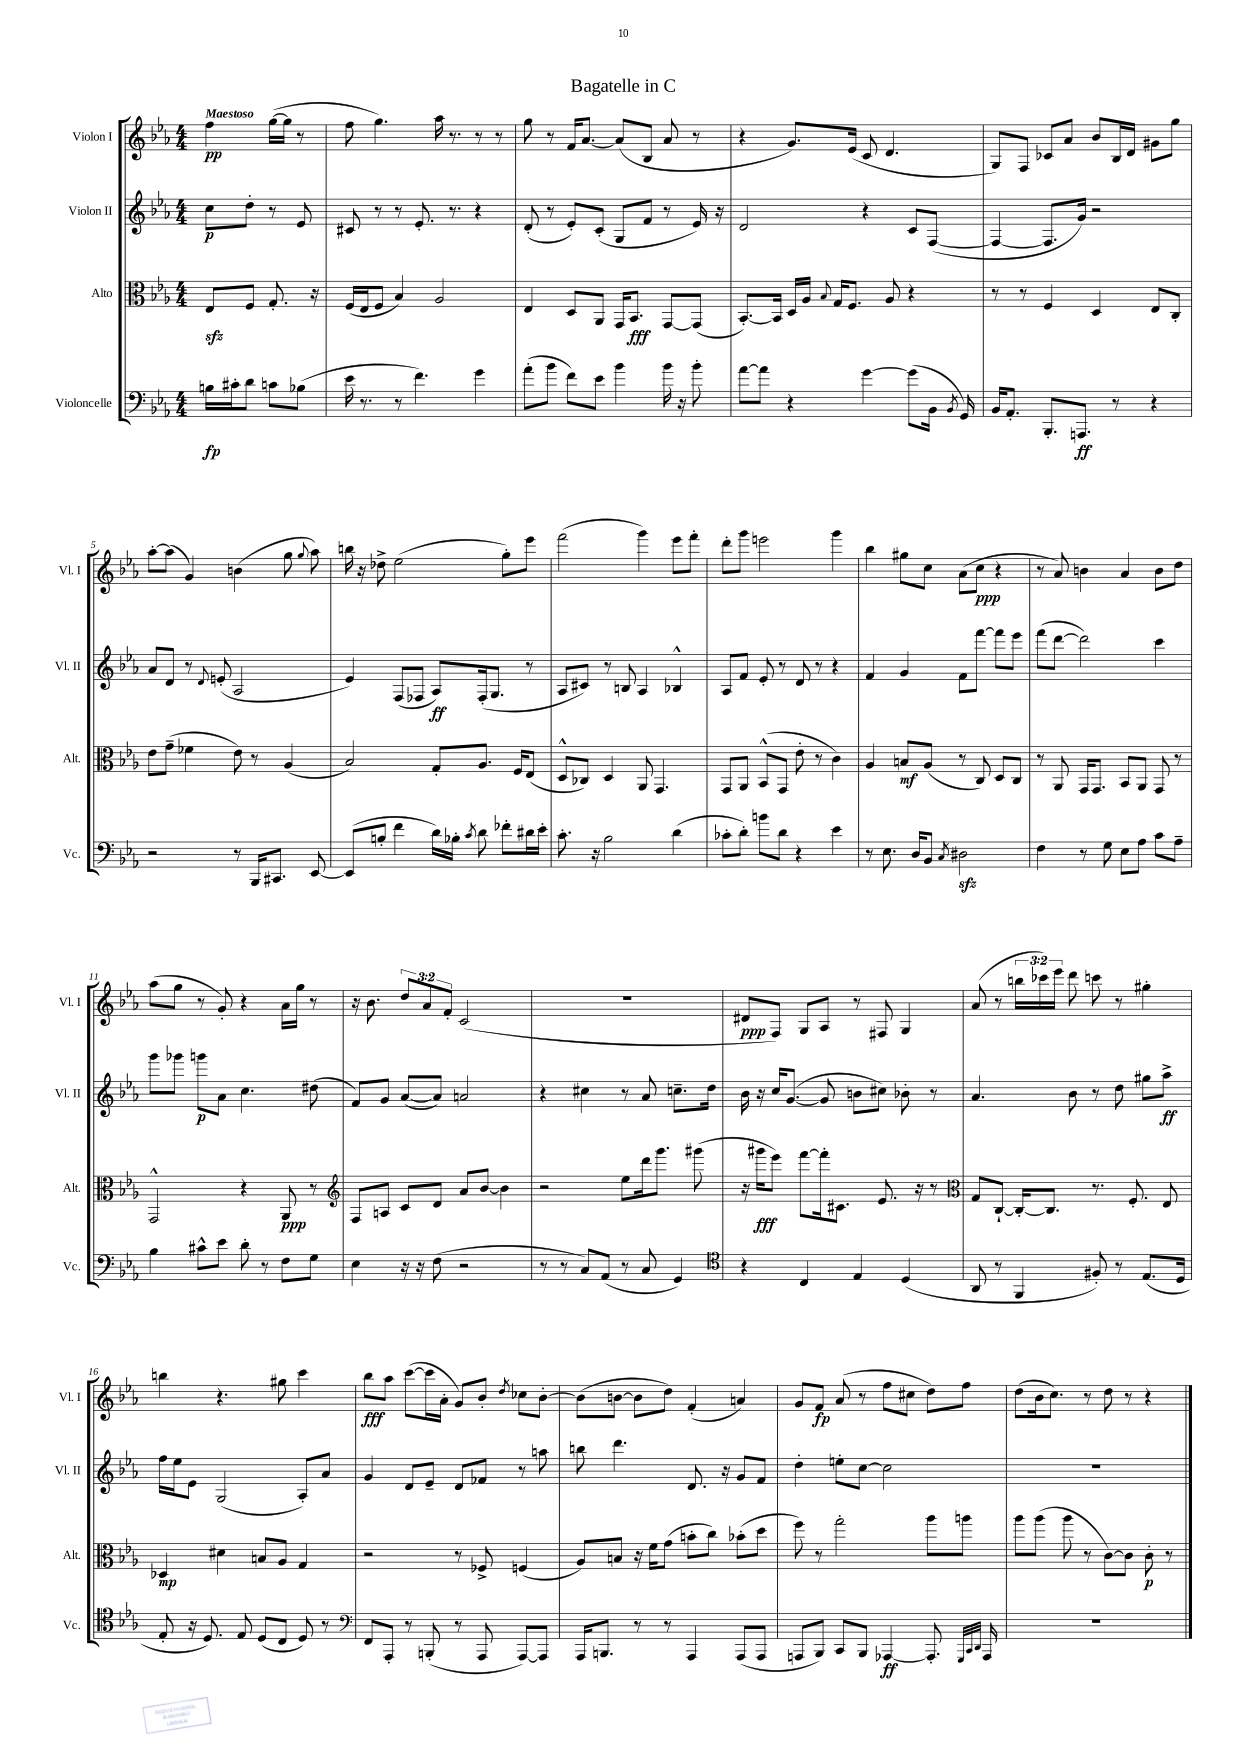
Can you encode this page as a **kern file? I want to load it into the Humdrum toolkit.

**kern	**dynam	**kern	**dynam	**kern	**dynam	**kern	**dynam
*part4	*part4	*part3	*part3	*part2	*part2	*part1	*part1
*staff4	*staff4	*staff3	*staff3	*staff2	*staff2	*staff1	*staff1
*I"Violoncelle	*	*I"Alto	*	*I"Violon II	*	*I"Violon I	*
*I'Vc.	*	*I'Alt.	*	*I'Vl. II	*	*I'Vl. I	*
*clefF4	*	*clefC3	*	*clefG2	*	*clefG2	*
*k[b-e-a-]	*	*k[b-e-a-]	*	*k[b-e-a-]	*	*k[b-e-a-]	*
*M4/4	*	*M4/4	*	*M4/4	*	*M4/4	*
=	=	=	=	=	=	=	=
!	!	!	!	!	!	!LO:TX:a:B:t=Maestoso	!
16Bn\LL	fp	8E-zz/L	.	8cc\L	p	4ff\	pp
16c#X'\J	.	.	.	.	.	.	.
8d\J	.	8F/J	.	8dd'\J	.	.	.
8cn\L	.	8.G'/	.	8r	.	([16gg\LL	.
.	.	.	.	.	.	16gg\JJ]	.
(8B-X\J	.	.	.	8e-/	.	8r	.
.	.	16r	.	.	.	.	.
=1	=1	=1	=1	=1	=1	=1	=1
16e-\	.	(16F/LL	.	8c#X/	.	8ff\	.
8.r	.	16E-/J	.	.	.	.	.
.	.	8F/J	.	8r	.	4.gg\)	.
8r	.	4B-/)	.	8r	.	.	.
4.f\)	.	.	.	8.e-'/	.	.	.
.	.	2A-/	.	.	.	16aa-\	.
.	.	.	.	8.r	.	8.r	.
4g\	.	.	.	4r	.	8r	.
.	.	.	.	.	.	8r	.
=2	=2	=2	=2	=2	=2	=2	=2
(8a-'\L	.	4E-/	.	(8d'/	.	8gg\	.
8b-\J	.	.	.	8r	.	8r	.
8f\L)	.	8D/L	.	8e-'/L)	.	16f/KL	.
.	.	.	.	.	.	[8.a-/J	.
8e-\J	.	8AA-/J	.	(8c'/J	.	.	.
4b-\	.	16GG/KL	.	8G/L	.	(8a-/L]	.
.	.	8.BB-/J	fff	.	.	.	.
.	.	.	.	8f/J	.	8B-/J	.
16b-\	.	[8GG/L	.	8r	.	8a-/	.
16r	.	.	.	.	.	.	.
8b-'\	.	(8GG/J]	.	16e-/)	.	8r	.
.	.	.	.	16r	.	.	.
=3	=3	=3	=3	=3	=3	=3	=3
[8a-\L	.	[8.BB-'/L)	.	2d/	.	4r	.
8a-\J]	.	.	.	.	.	.	.
.	.	16BB-/Jk]	.	.	.	.	.
4r	.	16D/LL	.	.	.	8.g/L)	.
.	.	16A-/JJ	.	.	.	.	.
.	.	8qqB-/	.	.	.	.	.
.	.	16G/KL	.	.	.	.	.
.	.	8.F/J	.	.	.	(16e-/Jk	.
[4g\	.	.	.	4r	.	8c/	.
.	.	8A-/	.	.	.	4.d/	.
(8g\L]	.	4r	.	8c/L	.	.	.
16BB-\Jk	.	.	.	([8F/J	.	.	.
8qBB-/	.	.	.	.	.	.	.
16GG/)	.	.	.	.	.	.	.
=4	=4	=4	=4	=4	=4	=4	=4
16BB-/KL	.	8r	.	4F/_	.	8G/L)	.
8.AA-'/J	.	.	.	.	.	.	.
.	.	8r	.	.	.	8F/J	.
8.BBB-'/L	.	4F/	.	8.F/L]	.	8c-X/L	.
.	.	.	.	.	.	8a-/J	.
8.AAAn/J	ff	.	.	16g/Jk)	.	.	.
.	.	4D/	.	2r	.	8b-/L	.
8r	.	.	.	.	.	16B-/L	.
.	.	.	.	.	.	16d/JJ	.
4r	.	8E-/L	.	.	.	8g#X\L	.
.	.	8C'/J	.	.	.	8gg\J	.
!!LO:LB:g=z
=5	=5	=5	=5	=5	=5	=5	=5
2r	.	8e-\L	.	8a-/L	.	[8aa-'\L	.
.	.	(8g~\J	.	8d/J	.	(8aa-\J]	.
.	.	4f-X\	.	8r	.	4g/)	.
.	.	.	.	8qqd/	.	.	.
.	.	.	.	(8en'/	.	.	.
8r	.	8e-\)	.	2A-/	.	(4bn\	.
16BBB-/KL	.	8r	.	.	.	.	.
8.CC#X/J	.	.	.	.	.	.	.
.	.	(4A-/	.	.	.	8gg\	.
.	.	.	.	.	.	8qqgg/	.
[8EE-/	.	.	.	.	.	8aa-\)	.
=6	=6	=6	=6	=6	=6	=6	=6
(8EE-/L]	.	2B-/)	.	4e-/)	.	16bbn\	.
.	.	.	.	.	.	16r	.
8Bn'/J	.	.	.	.	.	8dd-X^\	.
4f\	.	.	.	(8F/L	.	(2ee-\	.
.	.	.	.	8F-X/J	.	.	.
16d\LL)	.	8G'/L	.	8A-/L)	ff	.	.
16B-X'\JJ	.	.	.	.	.	.	.
8qc/	.	.	.	.	.	.	.
8d\	.	8.A-/J	.	(16F-'/k	.	.	.
.	.	.	.	8.G/J	.	.	.
8f-X'\L	.	.	.	.	.	8gg'\L)	.
.	.	16F/KL	.	.	.	.	.
16d#X\L	.	(8E-/J	.	8r	.	8eee-\J	.
16e-'\JJ	.	.	.	.	.	.	.
=7	=7	=7	=7	=7	=7	=7	=7
8.c'\	.	8D^^/L	.	8A-/L	.	(2fff\	.
.	.	8C-X/J)	.	8c#X/J)	.	.	.
16r	.	.	.	.	.	.	.
2B-\	.	4D/	.	8r	.	.	.
.	.	.	.	8Bn/	.	.	.
.	.	8AA-/	.	4A-/	.	4ggg\)	.
.	.	4.GG/	.	.	.	.	.
(4d\	.	.	.	4B-X^^/	.	8eee-\L	.
.	.	.	.	.	.	8fff'\J	.
=8	=8	=8	=8	=8	=8	=8	=8
8c-X'\L	.	8GG/L	.	8A-/L	.	8ddd'\L	.
8d'\J)	.	8AA-/J	.	8f/J	.	8ggg\J	.
8bn\L	.	(8BB-^^/L	.	8e-'/	.	2eeen\	.
8d\J	.	8GG/J	.	8r	.	.	.
4r	.	8e-'\	.	8d/	.	.	.
.	.	8r	.	8r	.	.	.
4e-\	.	4c\)	.	4r	.	4ggg\	.
=9	=9	=9	=9	=9	=9	=9	=9
8r	.	4A-/	.	4f/	.	4bb-\	.
8.E-\	.	.	.	.	.	.	.
.	.	8Bn/L	mf	4g/	.	8gg#X\L	.
16D/KL	.	.	.	.	.	.	.
8BB-/J	.	(8A-/J	.	.	.	8cc\J	.
8qC/	.	.	.	.	.	.	.
2D#Xzz\	.	8r	.	8f\L	.	(8a-\L	.
.	.	8C/)	.	[8fff\J	.	8cc\J	ppp
.	.	8D/L	.	8fff\L]	.	4r	.
.	.	8C/J	.	8eee-\J	.	.	.
=10	=10	=10	=10	=10	=10	=10	=10
4F\	.	8r	.	(8fff\L	.	8r	.
.	.	8AA-/	.	[8ddd\J	.	8a-/)	.
8r	.	16GG/KL	.	2ddd\])	.	4bn\	.
.	.	8.GG/J	.	.	.	.	.
8G\	.	.	.	.	.	.	.
8E-\L	.	8BB-/L	.	.	.	4a-/	.
8A-\J	.	8AA-/J	.	.	.	.	.
8c\L	.	8GG/	.	4ccc\	.	8b\L	.
8A-~\J	.	8r	.	.	.	8dd\J	.
!!LO:LB:g=z
=11	=11	=11	=11	=11	=11	=11	=11
4B-\	.	2GG^^/	.	8ggg\L	.	(8aa-\L	.
.	.	.	.	8ggg-X\J	.	8gg\J	.
8c#X^^\L	.	.	.	8gggn\L	p	8r	.
8e-\J	.	.	.	8a-\J	.	8g'/)	.
8d'\	.	4r	.	4.cc\	.	4r	.
8r	.	.	.	.	.	.	.
8F\L	.	8AA-/	ppp	.	.	16a-\LL	.
.	.	.	.	.	.	16gg\JJ	.
8G\J	.	8r	.	(8dd#X\	.	8r	.
=12	=12	=12	=12	=12	=12	=12	=12
*	*	*clefG2	*	*	*	*	*
4E-\	.	8F/L	.	8f/L)	.	16r	.
.	.	.	.	.	.	8.b-\	.
.	.	8An/J	.	8g/J	.	.	.
16r	.	8c/L	.	([8a-/L	.	12dd/L	.
16r	.	.	.	.	.	.	.
.	.	.	.	.	.	12a-/	.
(8F\	.	8d/J	.	8a-/J])	.	.	.
.	.	.	.	.	.	12f'/J	.
2r	.	8a-/L	.	2an/	.	(2c/	.
.	.	[8b-/J	.	.	.	.	.
.	.	4b-\]	.	.	.	.	.
=13	=13	=13	=13	=13	=13	=13	=13
8r	.	2r	.	4r	.	1r	.
8r	.	.	.	.	.	.	.
8C/L)	.	.	.	4cc#X\	.	.	.
(8AA-/J	.	.	.	.	.	.	.
8r	.	8ee-\L	.	8r	.	.	.
8C/	.	16ddd\k	.	8a-/	.	.	.
.	.	8.ggg\J	.	.	.	.	.
4GG/)	.	.	.	8.ccn~\L	.	.	.
.	.	(8ggg#X\	.	.	.	.	.
.	.	.	.	16dd\Jk	.	.	.
=14	=14	=14	=14	=14	=14	=14	=14
*clefC4	*	*	*	*	*	*	*
4r	.	16r	.	16b-\	.	8d#X/L	ppp
.	.	16ggg#X\KL	fff	16r	.	.	.
.	.	8eee-\J)	.	16cc/KL	.	8F/J)	.
.	.	.	.	([8.g/J	.	.	.
4C/	.	[8fff\L	.	.	.	8G/L	.
.	.	16fff'\k]	.	8g/]	.	8A-/J	.
.	.	8.c#X\J	.	.	.	.	.
4E-/	.	.	.	8bn\L	.	8r	.
.	.	8.e-/	.	8cc#X\J)	.	8F#X/	.
(4D/	.	.	.	8b-X'\	.	4G/	.
.	.	16r	.	.	.	.	.
.	.	8r	.	8r	.	.	.
=15	=15	=15	=15	=15	=15	=15	=15
*	*	*clefC3	*	*	*	*	*
8AA-/	.	8G/L	.	4.a-/	.	(8a-/	.
8r	.	[8C`/J	.	.	.	8r	.
4FF/	.	16C'/KL_	.	.	.	24bbn\LL	.
.	.	.	.	.	.	24ccc-X\)	.
.	.	8.C/J]	.	.	.	.	.
.	.	.	.	.	.	24eee-\JJ	.
.	.	.	.	8b-\	.	8ddd\	.
8F#X'/)	.	8.r	.	8r	.	8cccn\	.
8r	.	.	.	8dd\	.	8r	.
.	.	8.F'/	.	.	.	.	.
(8.E-/L	.	.	.	8gg#X\L	.	4gg#X'\	.
.	.	8E-/	.	8aa-^\J	ff	.	.
16D/Jk	.	.	.	.	.	.	.
!!LO:LB:g=z
=16	=16	=16	=16	=16	=16	=16	=16
8E-'/	.	4D-X/	mp	16ff\LL	.	4bbn\	.
.	.	.	.	16ee-\J	.	.	.
16r	.	.	.	8e-\J	.	.	.
8.D/)	.	.	.	.	.	.	.
.	.	4d#X\	.	(2G/	.	4.r	.
8E-/	.	.	.	.	.	.	.
(8D/L	.	8Bn/L	.	.	.	.	.
8C/J	.	8A-/J	.	.	.	8gg#X\	.
8D/)	.	4G/	.	8A-'/L)	.	4ccc\	.
8r	.	.	.	8a-/J	.	.	.
=17	=17	=17	=17	=17	=17	=17	=17
*clefF4	*	*	*	*	*	*	*
8FF/L	.	2r	.	4g/	.	8bb-\L	fff
8AAA-'/J	.	.	.	.	.	8aa-\J	.
8r	.	.	.	8d/L	.	([8ccc\L	.
(8BBBn'/	.	.	.	8e-~/J	.	16ccc\L]	.
.	.	.	.	.	.	16a-'\JJ	.
8r	.	8r	.	8d/L	.	8g/L)	.
8AAA-/	.	8F-X^/	.	8f-X/J	.	8b-'/J	.
.	.	.	.	.	.	8qdd/	.
[8AAA-/L)	.	(4Fn/	.	8r	.	8cc-X\L	.
8AAA-/J]	.	.	.	8aan\	.	[8b-'\J	.
=18	=18	=18	=18	=18	=18	=18	=18
16AAA-/KL	.	8A-/L)	.	8bbn\	.	(8b-\L]	.
8.BBBn/J	.	.	.	.	.	.	.
.	.	8Bn/J	.	4.ddd\	.	[8bn\J	.
8r	.	16r	.	.	.	8b\L]	.
.	.	16f\KL	.	.	.	.	.
8r	.	(8g\J	.	.	.	8dd\J)	.
4AAA-/	.	8bn'\L	.	8.d/	.	(4f'/	.
.	.	8cc\J)	.	.	.	.	.
.	.	.	.	16r	.	.	.
(8AAA-/L	.	(8b-X'\L	.	8g/L	.	4an/)	.
8AAA-/J	.	8dd\J	.	8f/J	.	.	.
=19	=19	=19	=19	=19	=19	=19	=19
8AAAn/L	.	8ff\)	.	4dd'\	.	8g/L	.
8BBB-/J)	.	8r	.	.	.	8f/J	fp
8CC/L	.	2gg'\	.	8een'\L	.	(8a-/	.
8BBB-/J	.	.	.	[8cc\J	.	8r	.
[4AAA-X/	ff	.	.	2cc\]	.	8ff\L	.
.	.	.	.	.	.	8cc#X\J	.
8.AAA-'/]	.	8aa-\L	.	.	.	8dd\L)	.
.	.	8aan\J	.	.	.	8ff\J	.
32qqGGG/LLL	.	.	.	.	.	.	.
32qqCC/	.	.	.	.	.	.	.
32qqDD/JJJ	.	.	.	.	.	.	.
16AAA-/	.	.	.	.	.	.	.
=20	=20	=20	=20	=20	=20	=20	=20
1r	.	8aa-\L	.	1r	.	(8dd\L	.
.	.	(8aa-\J	.	.	.	16b-\k	.
.	.	.	.	.	.	8.cc\J)	.
.	.	8aa-\	.	.	.	.	.
.	.	8r	.	.	.	8r	.
.	.	[8c\L)	.	.	.	8dd\	.
.	.	8c\J]	.	.	.	8r	.
.	.	8c'\	p	.	.	4r	.
.	.	8r	.	.	.	.	.
==	==	==	==	==	==	==	==
*-	*-	*-	*-	*-	*-	*-	*-
